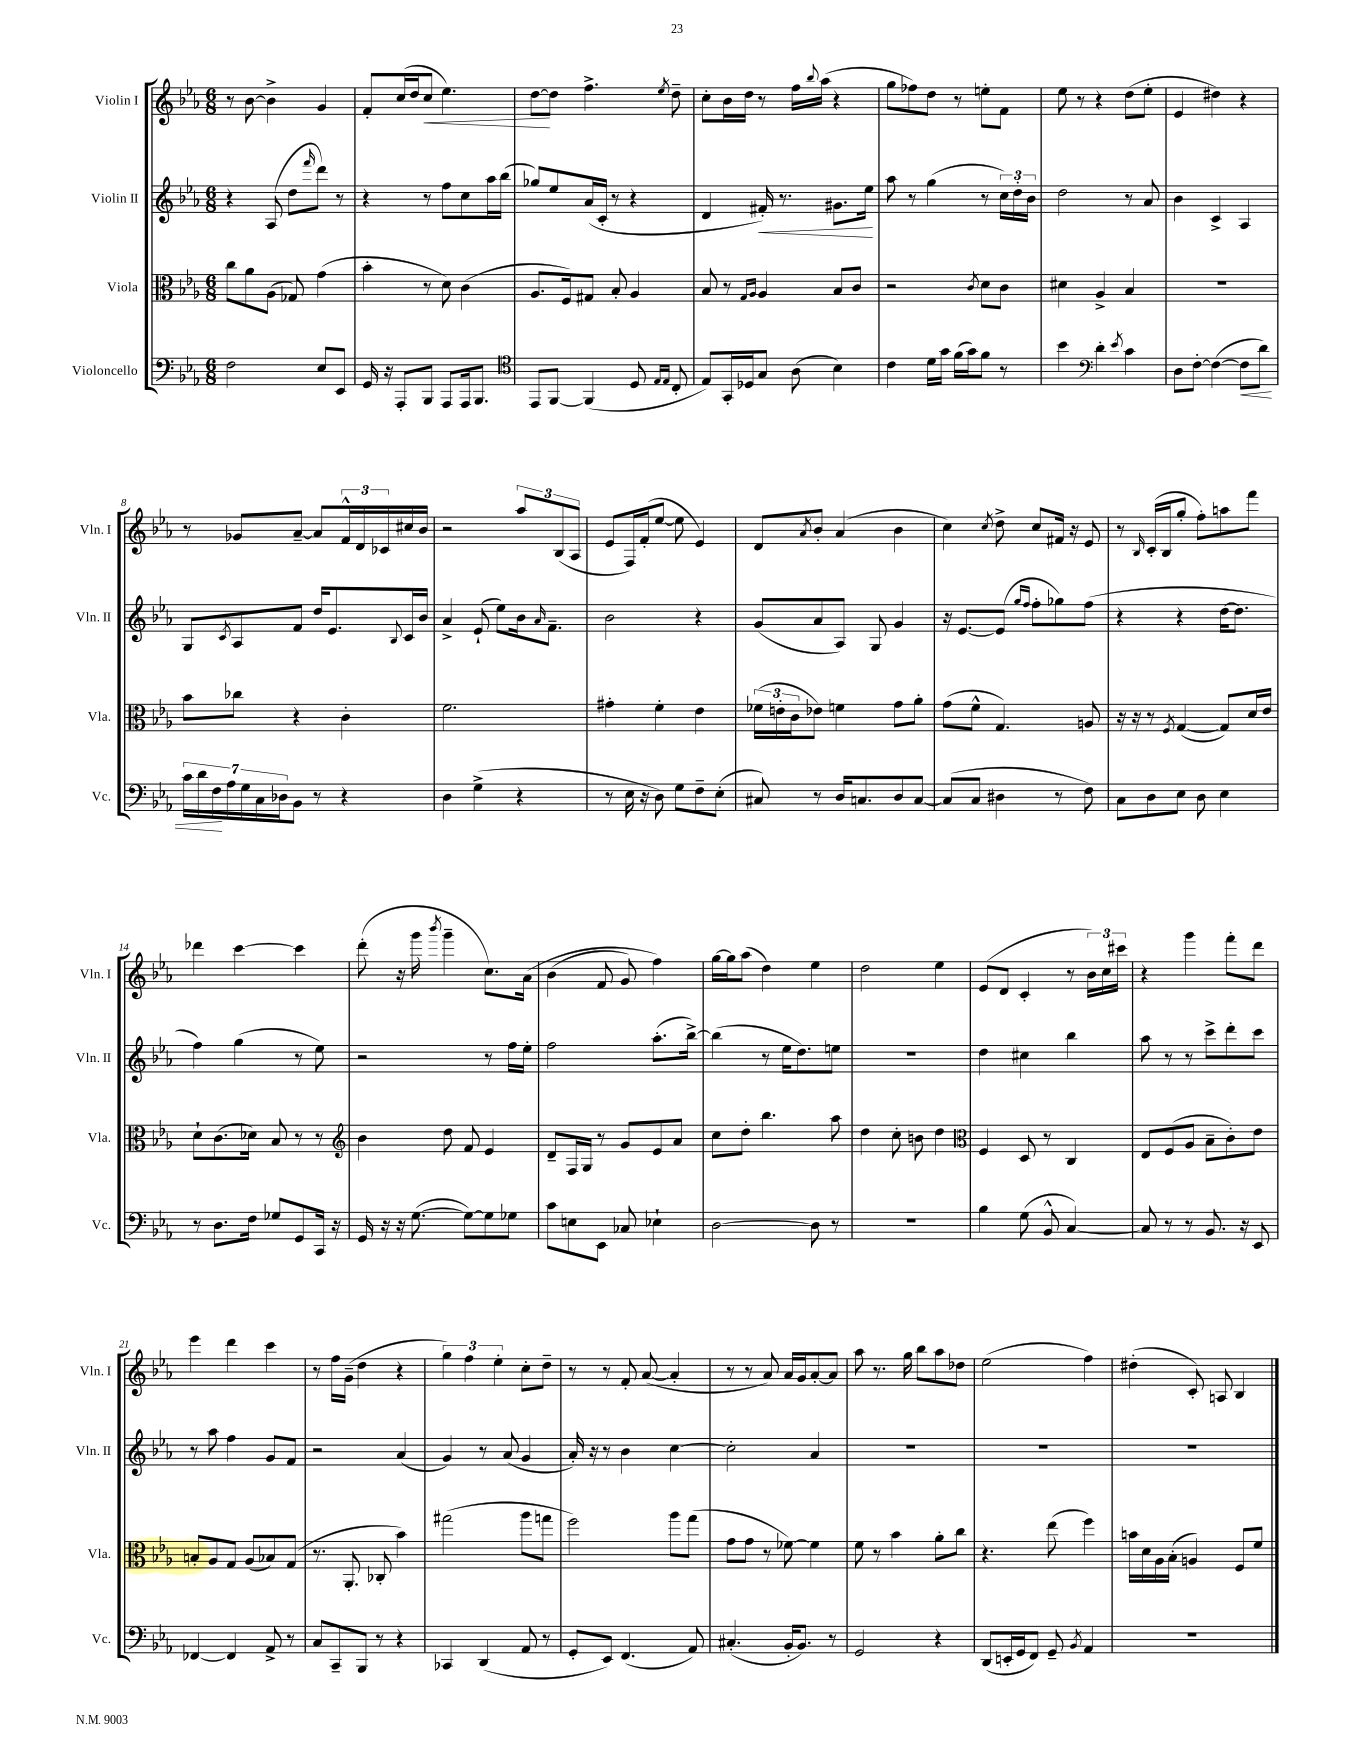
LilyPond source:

<<
\new StaffGroup <<
\new Staff = "s0" \with { instrumentName = "Violin I" shortInstrumentName = "Vln. I" } {
    \clef treble \key ees \major \numericTimeSignature \time 6/8
    r8 bes'8~ bes'4-> g'4 |
    f'8-. c''16( d''16 c''8\< ees''4.) |
    d''8~\! d''8 f''4.-> \acciaccatura { ees''8 } d''8-- |
    c''8-. bes'16 d''16 r8 f''16 \appoggiatura { bes''8 } aes''16( r4 |
    g''8 fes''8) d''8 r8 e''8-. f'8 |
    ees''8 r8 r4 d''8( ees''8-. |
    ees'4 dis''4) r4 |
    r8 ges'8 aes'8~-- aes'8 \tuplet 3/2 { f'16-^ d'16 ces'16 } cis''16 bes'16 |
    r2 \tuplet 3/2 { aes''8 bes8( aes8 } |
    ees'8 f16) f'16-.( ees''8~ ees''8 ees'4) |
    d'8 \acciaccatura { aes'8 } bes'8-. aes'4( bes'4 |
    c''4) \acciaccatura { c''8 } d''8-> c''8 fis'16 r16 ees'8 |
    r8 \grace { bes16 } c'16-.( bes16 g''8-. f''8-.) a''8 f'''8 |
    des'''4 c'''4~ c'''4 |
    d'''8-.( r16 g'''16 \acciaccatura { bes'''8 } g'''4-- c''8.) aes'16\( |
    bes'4( f'8 g'8) f''4\) |
    g''16~ g''16 aes''8( d''4) ees''4 |
    d''2 ees''4 |
    ees'8( d'8 c'4-. r8 \tuplet 3/2 { bes'16) c''16 cis'''16 } |
    r4 g'''4 f'''8-. d'''8 |
    ees'''4 d'''4 c'''4 |
    r8 f''16 g'16--( d''4 r4 |
    \tuplet 3/2 { g''4) f''4 ees''4-. } c''8-. d''8-- |
    r8 r8 f'8-. aes'8~( aes'4-. |
    r8 r8 aes'8) aes'16 g'16 aes'8~-. aes'8 |
    aes''8 r8. g''16 bes''8 aes''8 des''8 |
    ees''2( f''4) |
    dis''4-.( c'8-.) a8 bes4 \bar "|." |
}
\new Staff = "s1" \with { instrumentName = "Violin II" shortInstrumentName = "Vln. II" } {
    \clef treble \key ees \major \numericTimeSignature \time 6/8
    r4 aes8( d''8 \grace { f'''16 } d'''8) r8 |
    r4 r8 f''8 c''8 aes''16 bes''16( |
    ges''8) ees''8 aes'16( c'16-. r8 r4 |
    d'4 fis'16-.\<) r8. gis'8. ees''16\! |
    aes''8 r8 g''4( r8 \tuplet 3/2 { c''16) d''16-. bes'16 } |
    d''2 r8 aes'8 |
    bes'4 c'4-> aes4 |
    g8 \acciaccatura { c'8 } aes8 f'8 d''16 ees'8. \appoggiatura { bes8 } c'16 bes'16 |
    aes'4-> ees'8-!( ees''8) bes'16 \grace { aes'16 } f'8.-- |
    bes'2 r4 |
    g'8( aes'8 aes8) g8 g'4 |
    r16 ees'8.~ ees'8( \grace { g''16 f''16 } f''8-. ges''8) f''8( |
    r4 r4 d''16~ d''8. |
    f''4) g''4( r8 ees''8) |
    r2 r8 f''16 ees''16-. |
    f''2 aes''8.-.( bes''16~->) |
    bes''4( r8 ees''16 d''8.) e''8 |
    R2. |
    d''4 cis''4 bes''4 |
    aes''8 r8 r8 c'''8-> d'''8-. c'''8 |
    r8 aes''8 f''4 g'8 f'8 |
    r2 aes'4( |
    g'4) r8 aes'8( g'4 |
    aes'16-.) r16 r8 bes'4 c''4~ |
    c''2-. aes'4 |
    R2. |
    R2. |
    R2. \bar "|." |
}
\new Staff = "s2" \with { instrumentName = "Viola" shortInstrumentName = "Vla." } {
    \clef alto \key ees \major \numericTimeSignature \time 6/8
    c''8 aes'8 aes8( ges8) g'4( |
    bes'4-. r8 d'8) c'4( |
    aes8. f16) gis8 bes8-. aes4 |
    bes8 r8 \grace { g16 aes16 } aes4 bes8 c'8 |
    r2 \acciaccatura { c'8 } d'8 c'8 |
    dis'4 aes4-> bes4 |
    R2. |
    bes'8 ces''8 r4 c'4-. |
    f'2. |
    gis'4-. f'4-. ees'4 |
    \tuplet 3/2 { fes'16( e'16-. c'16 } ees'8) f'4 g'8 aes'8-. |
    g'8( f'8-^ g4.) a8 |
    r16 r16 r8 \acciaccatura { f8 } g4~( g8) d'16 ees'16 |
    d'8-! c'8.( des'16) bes8 r8 r8 |
    \clef treble bes'4 d''8 f'8 ees'4 |
    d'8-- f16 g16 r8 g'8 ees'8 aes'8 |
    c''8 d''8-. bes''4. aes''8 |
    d''4 c''8-. b'8 d''4 |
    \clef alto f4 d8 r8 c4 |
    ees8 f8( aes8 bes8-- c'8-.) ees'8 |
    b8-. aes8 g8 aes8( bes8) g8( |
    r8. aes,8.-. ces8-. bes'4) |
    gis''2( aes''8 g''8 |
    f''2) aes''8 g''8( |
    g'8 g'8 r8 fes'8~) fes'4 |
    f'8 r8 bes'4 aes'8-. c''8 |
    r4. ees''8( f''4) |
    b'16 d'16 aes16 bes16-.( a4) f8 f'8 \bar "|." |
}
\new Staff = "s3" \with { instrumentName = "Violoncello" shortInstrumentName = "Vc." } {
    \clef bass \key ees \major \numericTimeSignature \time 6/8
    f2 ees8 ees,8 |
    g,16 r16 aes,,8-. bes,,8 aes,,8 aes,,16 bes,,8. |
    \clef tenor ees,8 f,8~ f,4( d8 \grace { ees16 ees16 } c8-. |
    ees8) g,16-. des16 g8 aes8( bes4) |
    c'4 d'16 g'16 f'16( g'16) f'8 r8 |
    bes'4 \clef bass d'4-. \acciaccatura { ees'8 } c'4 |
    d8 f8~-. f4~( f8\< d'8) |
    \tuplet 7/4 { c'16 d'16 f16\! aes16 g16 c16 des16 } bes,8 r8 r4 |
    d4 g4->( r4 |
    r8 ees16 r16 d8) g8 f8-- ees8-.( |
    cis8) r8 d16 c8. d8 c8~ |
    c8( c8 dis4 r8 f8) |
    c8 d8 ees8 d8 ees4 |
    r8 d8. f16 ges8 g,8 c,16 r16 |
    g,16 r16 r16 g8.~( g8~) g8 ges8 |
    c'8 e8 ees,8 ces8 ees4-! |
    d2~ d8 r8 |
    R2. |
    bes4 g8( bes,8-^ c4~) |
    c8 r8 r8 bes,8. r16 ees,8 |
    fes,4~ fes,4 aes,8-> r8 |
    c8 c,8-- bes,,8 r8 r4 |
    ces,4 d,4( aes,8 r8 |
    g,8-. ees,8) f,4.( aes,8) |
    cis4.-.( bes,16-. bes,8.) r8 |
    g,2 r4 |
    d,8( e,16-. g,16 f,8) g,8-- \acciaccatura { bes,8 } aes,4 |
    R2. \bar "|." |
}
>>
>>
